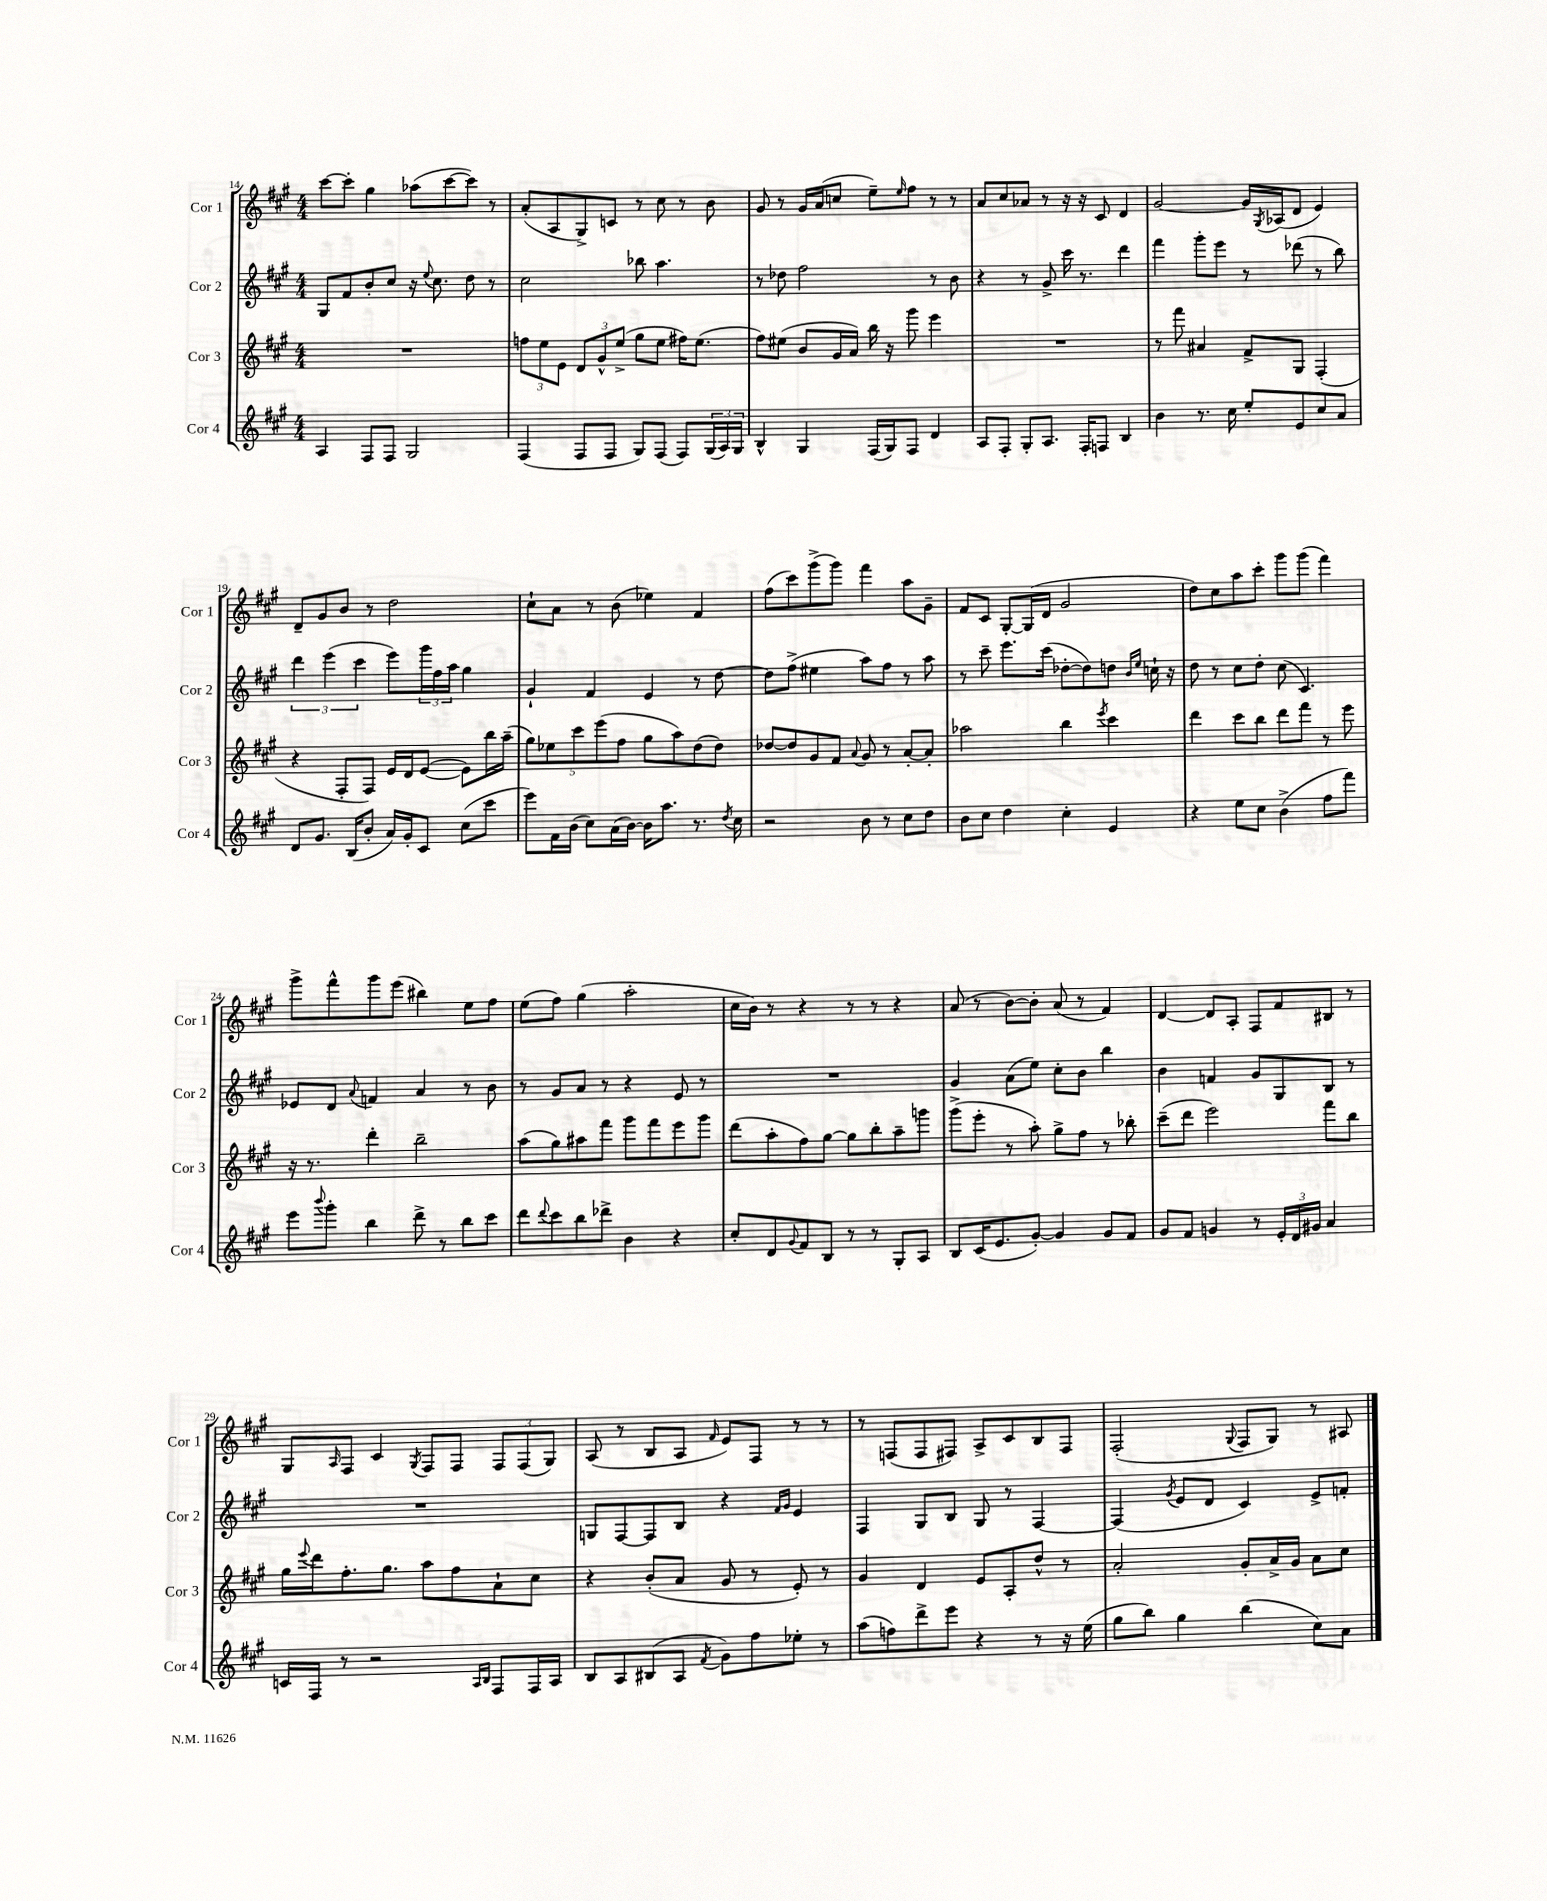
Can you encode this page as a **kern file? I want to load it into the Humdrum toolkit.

**kern	**kern	**kern	**kern
*part4	*part3	*part2	*part1
*staff4	*staff3	*staff2	*staff1
*I"Cor 4	*I"Cor 3	*I"Cor 2	*I"Cor 1
*I'Cor 4	*I'Cor 3	*I'Cor 2	*I'Cor 1
*clefG2	*clefG2	*clefG2	*clefG2
*k[f#c#g#]	*k[f#c#g#]	*k[f#c#g#]	*k[f#c#g#]
*M4/4	*M4/4	*M4/4	*M4/4
=14	=14	=14	=14
4A/	1r	8G#/L	[8ccc#\L
.	.	8f#/	8ccc#'\J]
8F#/L	.	8b'/	4gg#\
8F#/J	.	8cc#/J	.
2G#/	.	16r	(8aa-X\L
.	.	8qqee/	.
.	.	8.cc#\	.
.	.	.	[8ccc#\
.	.	8dd\	8ccc#\J])
.	.	8r	8r
=15	=15	=15	=15
(4F#/	12ffn\L	2cc#\	(8a'/L
.	12ee\	.	.
.	.	.	8A/
.	12e\J	.	.
8F#/L	12d/L	.	8G#^/)
.	12g#^^/	.	.
8F#/J	.	.	8cn/J
.	(12ee^/J	.	.
8G#/L)	8gg#\L	8bb-X\	8r
(8F#/J	8ee\J	4.aa\	8cc#\
8F#/L)	16ff#X\KL)	.	8r
.	(8.ee\J	.	.
(24G#/L	.	.	8b\
24A/)	.	.	.
24G#/JJ	.	.	.
=16	=16	=16	=16
4B^^/	8ff#\L)	8r	8g#/
.	(8ee#X\J	8dd-X\	8r
4G#/	8b/L	2ff#\	16g#/LL
.	.	.	(16a/J
.	16g#/L	.	8ccn/J
.	16a/JJ)	.	.
(16F#/LL	16bb\	.	8ee~\L)
16G#/J)	16r	.	.
.	.	.	16qqee/
8F#/J	8ggg#\	.	8ff#\J
4d/	4eee\	8r	8r
.	.	8b\	8r
=17	=17	=17	=17
8A/L	1r	4r	8a/L
8F#'/J	.	.	8cc#/
8G#'/L	.	8r	8a-X/J
8.A/J	.	8g#^/	8r
.	.	16ccc#\	16r
16F#'/KL	.	8.r	16r
8Fn/J	.	.	8c#/
4B/	.	4ddd\	4d/
=18	=18	=18	=18
4b\	8r	4fff#\	[2g#/
.	8fff#\	.	.
8.r	4a#X/	8ggg#'\L	.
.	.	8eee\J	.
16cc#\	.	.	.
8ee'/L	8f#^/L	8r	16g#/LL]
.	.	.	8qG#/
.	.	.	(16A-X/J
8e/	8G#/J	(8ddd-X\	8d/J
8cc#/	(4F#'/	8r	4e/)
8a/J	.	8bb\)	.
!!LO:LB:g=z
=19	=19	=19	=19
8d/L	4r	6ddd\	8d~/L
8.g#/J	.	.	8g#/
.	.	(6eee\	.
.	8F#'/L	.	8b/J
(16B/KL	.	.	.
.	.	6ccc#\	.
8b'/J	8F#/J)	.	8r
16a/LL)	16e/LL	8eee\L)	2dd\
16g#'/J	16d/J	.	.
8c#/J	([8e/J	24ggg#\L	.
.	.	24ff#\	.
.	.	24aa\JJ	.
(8cc#\L	8e\L])	4gg#\	.
8ccc#\J	16bb\L	.	.
.	(16aa~\JJ	.	.
=20	=20	=20	=20
8eee\L)	10gg#\L)	4g#`/	8cc#`\L
.	10ee-X\	.	.
16f#\L	.	.	8a\J
(16b\JJ	.	.	.
.	10ccc#\	.	.
8cc#\L)	.	4f#/	8r
.	(10eee\	.	.
(16a\L	.	.	(8b\
.	10ff#\J	.	.
[16b\JJ)	.	.	.
16b\KL]	8gg#\L	4e/	4ee-X\)
8.aa\J	.	.	.
.	8aa\)	.	.
8.r	(8dd\	8r	4f#/
.	8dd\J)	[8dd\	.
8qdd/	.	.	.
16cc#\	.	.	.
=21	=21	=21	=21
2r	[8dd-X/L	8dd\L]	(8ff#\L
.	8dd-/]	(8ff#^\J	8ccc#\)
.	8g#/	4ee#X\	(8ggg#^\
.	8f#/J	.	8ggg#\J)
.	8qqa/	.	.
8b\	8g#/	8aa\L)	4fff#\
8r	8r	8ff#\J	.
8cc#\L	[8a'/L	8r	8aa\L
8dd\J	8a'/J]	8aa\	8g#~\J
=22	=22	=22	=22
8b\L	2aa-X\	8r	8f#/L
8cc#\J	.	8ccc#~\	8c#/J
4dd\	.	8.eee\L	[8G#'/L
.	.	.	(16G#/L]
.	.	(16ccc#\Jk	16d/JJ
4cc#'\	4bb\	[8dd-X'\L	2g#/
.	.	8dd-\])	.
.	8qeee/	.	.
4e/	4ccc#\	8ddn\J	.
.	.	16qqb/LL	.
.	.	16qqee/JJ	.
.	.	16ccn`\	.
.	.	16r	.
=23	=23	=23	=23
4r	4ddd\	8dd\	8dd\L)
.	.	8r	8cc#\
8ee\L	8ccc#\L	8cc#\L	8aa\
8cc#\J	8bb\J	8dd'\J	8ccc#'\J
(4b^\	8ddd\L	(8cc#\	8ggg#\L
.	8fff#\J	4.c#/)	(8ggg#\J
8ff#\L	8r	.	4fff#\)
8fff#\J)	8eee\	.	.
!!LO:LB:g=z
=24	=24	=24	=24
8eee\L	16r	8e-X/L	8ggg#^\L
.	8.r	.	.
8qqbbb/	.	.	.
8ggg#'\J	.	8d/J	8fff#^^\
.	.	8qqa/	.
4bb\	4ddd'\	4fn/	8ggg#\
.	.	.	(8eee\J
8ddd^\	2bb~\	4a/	4bb#X\)
8r	.	.	.
8bb\L	.	8r	8ee\L
8ccc#\J	.	8b\	8ff#\J
=25	=25	=25	=25
8ddd\L	(8aa\L	8r	(8ee\L
8qqddd/	.	.	.
8ccc#\	8gg#\)	8g#/L	8ff#\J)
8bb\	8aa#X\	8a/J	(4gg#\
8ddd-X^\J	8fff#\J	8r	.
4b\	8ggg#\L	4r	2aa'\
.	8fff#\	.	.
4r	8eee\	8e/	.
.	8ggg#\J	8r	.
=26	=26	=26	=26
8cc#'/L	(8ddd\L	1r	16cc#\LL
.	.	.	16b\JJ)
8d/	8aa'\	.	8r
8qqg#/	.	.	.
8f#/	8ff#\)	.	4r
8B/J	[8gg#\J	.	.
8r	8gg#\L]	.	8r
8r	8bb'\	.	8r
8G#'/L	8aa~\	.	4r
8A/J	8gggn\J	.	.
=27	=27	=27	=27
8B/L	(8ggg#^\L	4g#/	(8a/
(16c#/K	8eee'\J	.	8r
8.e/	.	.	.
.	8r	(8a\L	[8b\L)
[8g#'/J)	8aa'\)	8ee\J)	8b'\J]
4g#/]	8gg#^\L	8cc#'\L	(8a/
.	8ff#\J	8b\J	8r
8g#/L	8r	4bb\	4f#/)
8f#/J	8bb-X'\	.	.
=28	=28	=28	=28
8g#/L	(8ccc#~\L	4b\	[4d/
8f#/J	8ddd\J	.	.
4gn/	2eee\)	4fn/	8d/L]
.	.	.	8A'/J
8r	.	8g#/L	8F#/L
24e'/LL	.	8G#/	8f#/
24d/	.	.	.
24g#X/JJ	.	.	.
4a/	8fff#\L	8B/J	8B#X/J
.	8bb\J	8r	8r
!!LO:LB:g=z
=29	=29	=29	=29
16cn/LL	16gg#\LL	1r	8G#/L
.	8qqeee/	.	.
16F#/JJ	16ddd\J	.	.
.	.	.	16qqA/
8r	8.ff#'\	.	8F#/J
2r	.	.	4c#/
.	8.gg#\J	.	.
.	.	.	8qG#/
.	8aa\L	.	8F#/L
.	8ff#\	.	8F#/J
16qqA/LL	.	.	.
16qqB/JJ	.	.	.
8F#/L	8a`\	.	12F#/L
.	.	.	(12F#/
16F#/L	8cc#\J	.	.
.	.	.	12G#/J)
16A/JJ	.	.	.
=30	=30	=30	=30
8B/L	4r	8Gn/L	(8A/
8A/	.	[8F#/	8r
(8B#X/	(8b'/L	8F#/]	8B/L
8A/J	8a/J	8B/J	8A/J
8qf#/	.	.	16qqf#/
8g#\L)	8g#/	4r	8e/L)
8ff#\	8r	.	8F#/J
.	.	16qqf#/LL	.
.	.	16qqg#/JJ	.
8ee-X'\J	8e'/)	4e/	8r
8r	8r	.	8r
=31	=31	=31	=31
(8aa\L	4g#/	4F#/	8r
8ffn\)	.	.	(8Fn/L
8ddd^\	4d/	8G#/L	8F/
8eee\J	.	8B/J	8F#X/J)
4r	8e/L	8G#/	8A^/L
.	8A'/	8r	8c#/
8r	8dd^^/J	[4F#/	8B/
16r	8r	.	8F#/J
(16ee\	.	.	.
=32	=32	=32	=32
8gg#\L	2a'/	(4F#/]	(2F#'/
8bb\J)	.	.	.
.	.	8qg#/	.
4gg#\	.	8e/L	.
.	.	8d/J	.
.	.	.	8qqG#/
(4bb\	8g#'/L	4c#/)	8F#/L
.	16a^/L	.	8G#/J)
.	16g#/JJ	.	.
8cc#\L)	8a\L	8e^/L	8r
8a\J	8cc#\J	8fn'/J	8A#X/
==	==	==	==
*-	*-	*-	*-
